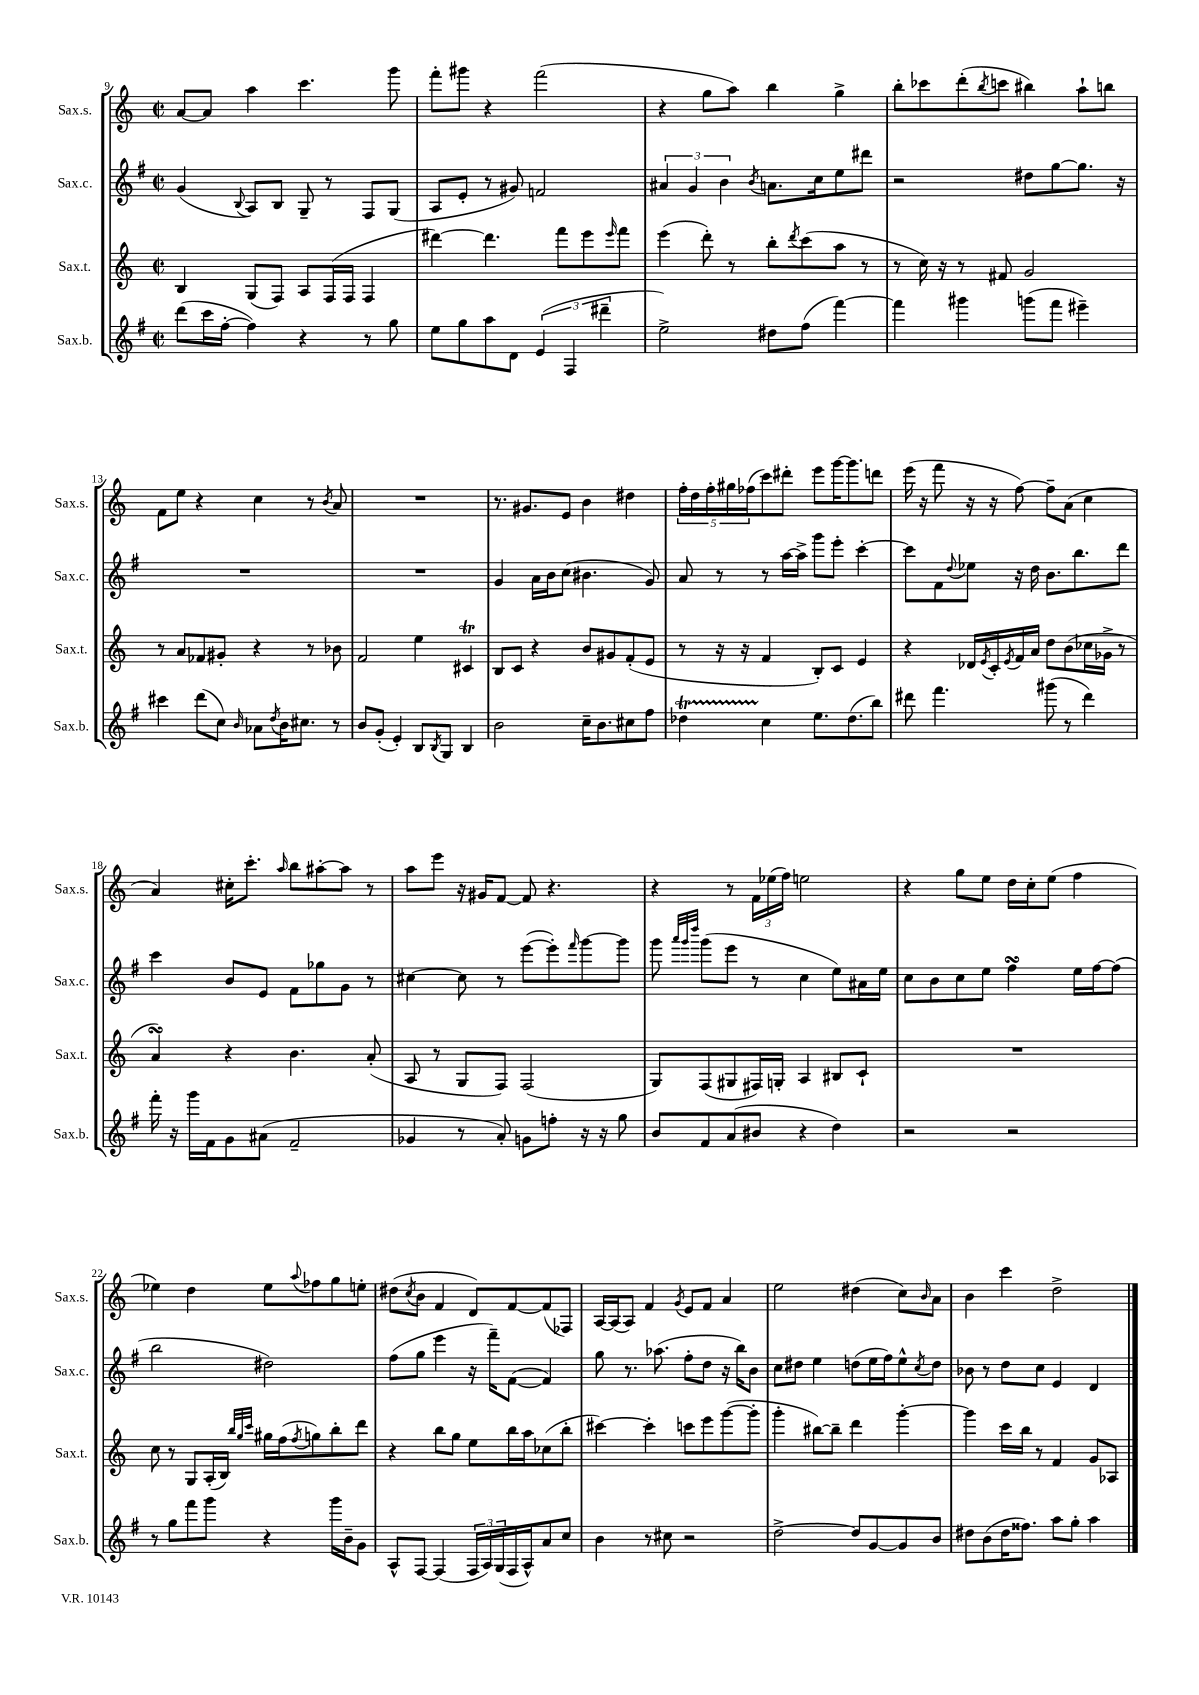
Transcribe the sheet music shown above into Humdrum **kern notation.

**kern	**kern	**kern	**kern
*part4	*part3	*part2	*part1
*staff4	*staff3	*staff2	*staff1
*I"Sax.b.	*I"Sax.t.	*I"Sax.c.	*I"Sax.s.
*I'Sax.b.	*I'Sax.t.	*I'Sax.c.	*I'Sax.s.
*clefG2	*clefG2	*clefG2	*clefG2
*k[f#]	*k[]	*k[f#]	*k[]
*M2/2	*M2/2	*M2/2	*M2/2
*met(c|)	*met(c|)	*met(c|)	*met(c|)
=9	=9	=9	=9
(8ddd\L	4B/	(4g/	[8a/L
16ccc\L	.	.	8a/J]
[16ff#'\JJ	.	.	.
.	.	8qqB/	.
4ff#\])	(8G/L	8A/L)	4aa\
.	8F/J)	8B/J	.
4r	8A/L	8G~/	4.ccc\
.	(16F/L	8r	.
.	16F/JJ	.	.
8r	4F/	8F#/L	.
8gg\	.	(8G/J	8ggg\
=10	=10	=10	=10
8ee\L	[4ddd#X\)	8A/L	8fff'\L
8gg\	.	8e'/J	8ggg#X\J
8aa\	4.ddd#\]	8r	4r
8d\J	.	8g#X/)	.
(6e/	.	2fn/	(2fff\
.	8fff\L	.	.
6F#/	.	.	.
.	8eee\	.	.
6ddd#X~\	.	.	.
.	16qqeee/	.	.
.	8fff\J	.	.
=11	=11	=11	=11
2ee^\)	(4eee\	6a#X/	4r
.	.	6g/	.
.	8ddd'\)	.	8gg\L
.	.	6b\	.
.	8r	.	8aa\J)
.	.	8qb/	.
8dd#X\L	8bb'\L	8.an\L	4bb\
.	8qddd/	.	.
(8ff#\J	(8ccc\	.	.
.	.	16cc\k	.
[4fff#\)	8aa\J	8ee\	4gg^\
.	8r	8ddd#X\J	.
=12	=12	=12	=12
4fff#\]	8r	2r	8bb'\L
.	16cc\)	.	8ccc-X\
.	16r	.	.
4ggg#X\	8r	.	(8ddd'\
.	.	.	8qbb/
.	8f#X/	.	8cccn\J
(8gggn\L	2g/	8dd#X\L	4bb#X\)
8fff#\J	.	[8gg\	.
4eee#X~\)	.	8.gg\J]	8aa`\L
.	.	.	8bbn\J
.	.	16r	.
!!LO:LB:g=z
=13	=13	=13	=13
4ccc#X\	8r	1r	8f\L
.	8a/L	.	8ee\J
(8ddd\L	8f-X/	.	4r
8cc\J)	8g#X'/J	.	.
16qqb/	.	.	.
8a-X\L	4r	.	4cc\
8qdd/	.	.	.
16b\K	.	.	.
8.cc#X\J	.	.	.
.	8r	.	8r
.	.	.	8qb/
8r	8b-X\	.	8a/
=14	=14	=14	=14
8b/L	2f/	1r	1r
(8g'/J	.	.	.
4e'/)	.	.	.
8B/L	4ee\	.	.
8qB/	.	.	.
8G/J	.	.	.
4B/	4c#Xt/	.	.
=15	=15	=15	=15
2b\	8B/L	4g/	8.r
.	8c/J	.	.
.	.	.	8.g#X/L
.	4r	16a\LL	.
.	.	16b\J	.
.	.	(8cc\J	8e/J
16cc~\KL	8b/L	4.b#X\	4b\
8.b\	.	.	.
.	8g#X/	.	.
8cc#X\	(8f'/	.	4dd#X\
8ff#\J	8e/J	8g/)	.
=16	=16	=16	=16
4dd-XT\	8r	8a/	20ff'\LL
.	.	.	20dd\
.	.	.	20ff'\
.	16r	8r	.
.	.	.	20gg#X\
.	16r	.	.
.	.	.	(20ff-X\J
4cc\	4f/	8r	8ccc\)
.	.	[16aa\LL	8ddd#X'\J
.	.	16aa^\JJ]	.
8.ee\L	8B'/L)	8ggg\L	8eee\L
.	8c/J	8eee'\J	[16ggg\K
(8.dd-\	.	.	8.ggg\]
.	4e/	[4ccc'\	.
8bb\J)	.	.	8dddn\J
=17	=17	=17	=17
8ddd#X\	4r	8ccc\L]	(16eee\
.	.	.	16r
4.fff#\	.	8f#\	8fff\
.	.	8qqdd/	.
.	16d-X/LL	8ee-X\J	16r
.	8qe/	.	.
.	16c'/	.	16r
.	8qe/	.	.
.	16f/	16r	[8ff\)
.	16a/JJ	16dd\	.
(8ggg#X\	8dd\L	8.b\L	8ff~\L]
8r	(8b\	.	(8a\J
.	.	8.bb\	.
4ddd#\)	16cc-X\L	.	4cc\
.	16g-X^\JJ	.	.
.	8r	8ddd\J	.
!!LO:LB:g=z
=18	=18	=18	=18
16fff#'\	4asSSS/)	4ccc\	4a/)
16r	.	.	.
16ggg\LL	.	.	.
16f#\J	.	.	.
8g\	4r	8b/L	16cc#X'\KL
.	.	.	8.ccc'\J
(8a#X\J	.	8e/J	.
.	.	.	16qqaa/
2f#~/	4.b\	8f#\L	8bb\L
.	.	8gg-X\	[8aa#X'\
.	.	8g\J	8aa#\J]
.	(8a'/	8r	8r
=19	=19	=19	=19
4g-X/	8A/	[4cc#X\	8aa\L
.	8r	.	8eee\J
8r	8G/L	8cc#\]	16r
.	.	.	16g#X/KL
8a'/)	8F/J)	8r	[8f/J
8gn\L	(2F/	([8eee\L	8f/]
8ffn'\J	.	8eee'\])	4.r
.	.	16qqfff#/	.
16r	.	[8ggg\	.
16r	.	.	.
8gg\	.	8ggg\J]	.
=20	=20	=20	=20
8b/L	8G/L)	8ggg\	4r
.	.	32qqaaa/LLL	.
.	.	32qqggg/	.
.	.	32qqdddd/JJJ	.
8f#/	(8F/	(8ggg\L	.
(8a/	8G#X/	8eee\J	8r
8b#X/J	16F#X/L)	8r	24f\LL
.	.	.	(24ee-X\
.	16Gn'/JJ	.	.
.	.	.	24ff\JJ)
4r	4A/	4cc\	2een\
4dd\)	8B#X/L	8ee\L)	.
.	8c`/J	16a#X\L	.
.	.	16ee\JJ	.
=21	=21	=21	=21
2r	1r	8cc\L	4r
.	.	8b\	.
.	.	8cc\	8gg\L
.	.	8ee\J	8ee\J
2r	.	4ff#sSsS\	16dd\LL
.	.	.	16cc'\J
.	.	.	(8ee\J
.	.	16ee\LL	4ff\
.	.	[16ff#\J	.
.	.	(8ff#\J]	.
!!LO:LB:g=z
=22	=22	=22	=22
8r	8cc\	2bb\	4ee-X\)
8gg\L	8r	.	.
8fff#\	8G/L	.	4dd\
8ggg\J	(16A'/L	.	.
.	16B/JJ)	.	.
.	32qqbb/LLL	.	.
.	32qqgg/	.	.
.	32qqccc/JJJ	.	.
4r	16gg#X\LL	2dd#X\)	8ee-\L
.	(16ff\J	.	.
.	8qff/	.	8qqaa/
.	8ggn\)	.	8ff-X\
16ggg\LL	8bb'\	.	8gg\
16b~\J	.	.	.
8g\J	8ddd\J	.	8een'\J
=23	=23	=23	=23
8A^^/L	4r	(8ff#\L	(8dd#X\L
.	.	.	8qcc/
[8F#/J	.	8gg\J	8b\J
(4F#/]	8bb\L	4eee\	4f/
.	8gg\J	.	.
24F#/LL	8ee\L	16r	8d/L)
24A/)	.	.	.
.	.	16fff#~\KL)	.
(24G/	.	.	.
16F#/	16bb\L	([8f#\J	[8f/
16A^^/J)	16aa\J	.	.
8a/	(8cc-X\	4f#/])	(8f/]
8cc/J	8bb'\J	.	8F-X/J)
=24	=24	=24	=24
4b\	[4ccc#X\)	8gg\	[16A/LL
.	.	.	(16A/J]
.	.	8.r	8A/J)
8r	4ccc#'\]	.	4f/
.	.	(8.aa-X\	.
8cc#X\	.	.	.
.	.	.	8qg/
2r	8cccn\L	8ff#'\L	8e/L
.	8eee\	8dd\J	8f/J
.	([8ggg\	16r	4a/
.	.	16bb\KL)	.
.	8ggg'\J]	8b\J	.
=25	=25	=25	=25
[2dd^\	4ggg'\	8cc\L	2ee\
.	.	8dd#X\J	.
.	[8bb#X\L)	4ee\	.
.	8bb#~\J]	.	.
8dd/L]	4ddd\	(8ddn\L	(4dd#X\
[8g/	.	16ee\L	.
.	.	16ff#\J)	.
8g/]	[4ggg'\	8ee^^\	8cc\L)
.	.	8qcc/	16qqb/
8b/J	.	8dd\J	8a\J
=26	=26	=26	=26
8dd#X\L	4ggg\]	8b-X\	4b\
(8b\	.	8r	.
16dd#\K	16ccc\LL	8dd\L	4ccc\
8.ff##X\J)	16bb\JJ	.	.
.	8r	8cc\J	.
8aa\L	4f/	4e/	2dd^\
8gg'\J	.	.	.
4aa\	8g/L	4d/	.
.	8A-X/J	.	.
==	==	==	==
*-	*-	*-	*-
